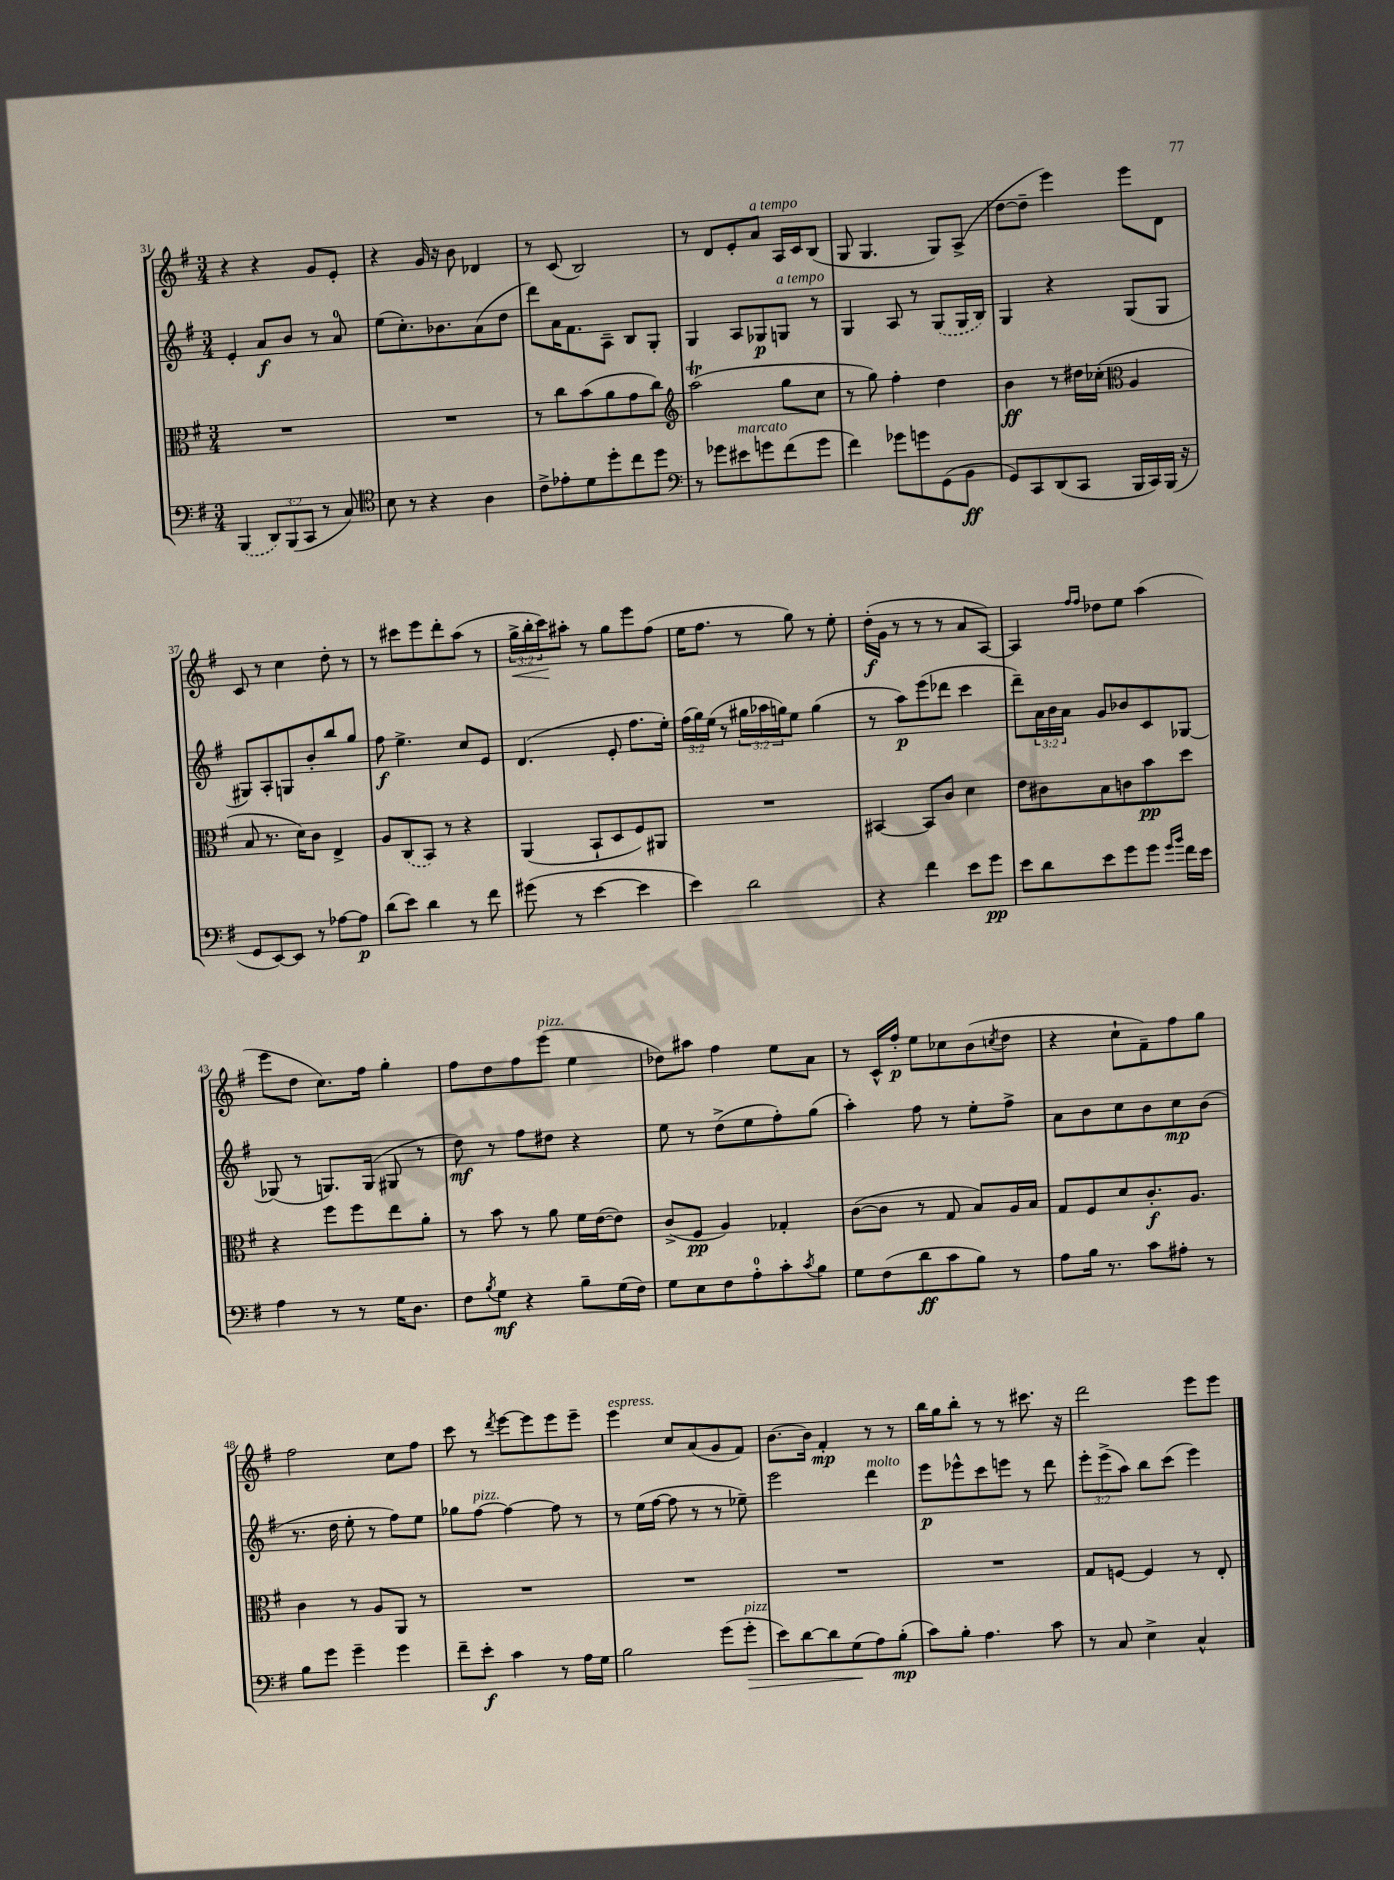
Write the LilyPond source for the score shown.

<<
\new StaffGroup <<
\new Staff = "s0" {
    \clef treble \key g \major \numericTimeSignature \time 3/4 \override Staff.TupletNumber.text = #tuplet-number::calc-fraction-text
    r4 r4 g'8 e'8-. |
    r4 g'16 r16 b'8 des'4 |
    r8 c'8( b2) |
    r8 d'8 e'8-. a'8^\markup { \italic "a tempo" } a16 c'16 b8( |
    g8 g4. g8) a8->( |
    d''8~ d''8-- e'''4) e'''8 d'8 |
    c'8 r8 c''4 d''8-. r8 |
    r8 cis'''8 e'''8 d'''8-. a''8( r8 |
    \tuplet 3/2 { g''16->\< b''16-. c'''16\!) } ais''8-. r8 g''8 e'''8 fis''8( |
    e''16 fis''8. r8 g''8) r8 e''8-. |
    d''16-.\f( g'16 r8 r8 r8 a'8 a8~) |
    a4 \grace { fis''16 fis''16 } des''8 e''8 a''4( |
    e'''8 d''8 c''8.) fis''16 g''4-. |
    fis''8 d''8 fis''8 e'''8^\markup { \italic "pizz." }( e''4 |
    des''8) ais''8 fis''4 e''8 a'8 |
    r8 c'16-^ fis''16-.\p e''8 ces''8 b'8( \acciaccatura { c''8 } d''8 |
    r4 c''8-! fis'8--) fis''8 g''8 |
    fis''2 c''8 fis''8 |
    c'''8 r8 \acciaccatura { d'''8 } e'''8~ e'''8 e'''8 e'''8-- |
    e'''4^\markup { \italic "espress." } c''8 a'8( g'8 fis'8) |
    b'8.~ b'16 fis'4-.\mp r8 r8 |
    b''16 g''16 b''8-. r8 r8 cis'''8. r16 |
    d'''2 e'''8 e'''8 \bar "|." |
}
\new Staff = "s1" {
    \clef treble \key g \major \numericTimeSignature \time 3/4 \override Staff.TupletNumber.text = #tuplet-number::calc-fraction-text
    e'4-. a'8\f b'8 r8 a'8-0 |
    e''8( c''8.-.) bes'8. a'8( d''8 |
    d'''8) a'16 fis'8. a8-- b8 g8-. |
    g4 a8 ges8\p g8^\markup { \italic "a tempo" } r8 |
    g4 a8 r8 \once \slurDashed g8( g16 b16) |
    g4 r4 g8( g8 |
    gis8) a8-. g8 b'8-. b''8 g''8 |
    fis''8\f e''4.-> c''8 e'8 |
    d'4.( e'8-. fis''8. e''16-.) |
    \tuplet 3/2 { fis''16( g''16) e''16( } r8 \tuplet 3/2 { gis''16 aes''16 g''16) } e''8 g''4( |
    r8 a''8\p) e'''8( des'''8 c'''4 |
    d'''8--) \tuplet 3/2 { a'16 b'16 a'16 } g'8 bes'8 c'8 ges8~ |
    ges8( r8 g8.) g16( gis8 r8 |
    d''8\mf) r8 fis''8 dis''8 r4 |
    e''8 r8 d''8->( e''8 fis''8-.) g''8( |
    a''4-.) fis''8 r8 e''8-. fis''8-> |
    a'8 b'8 c''8 b'8 c''8\mp b'8( |
    r8. d''16 e''8-. r8 fis''8) e''8 |
    ges''8 fis''8~^\markup { \italic "pizz." } fis''4~ fis''8 r8 |
    r8 e''16( fis''16~ fis''8 r8 r8 ees''8--) |
    e'''2 d'''4^\markup { \italic "molto" } |
    e'''8\p ees'''8-^ c'''8 e'''8 r8 d'''8 |
    \tuplet 3/2 { e'''8-. e'''8->( a''8) } b''8 c'''8( e'''4) \bar "|." |
}
\new Staff = "s2" {
    \clef alto \key g \major \numericTimeSignature \time 3/4
    R2. |
    R2. |
    r8 c''8 b'8( a'8 g'8 c''8) |
    \clef treble a''2\trill( g''8 c''8 |
    r8 g''8) fis''4-. d''4 |
    b'4\ff r8 dis''16 ces''16-.( \clef alto a4 |
    b8 r8. d'16) c'8 e4-> |
    a8 \once \slurDashed c8( b,8) r8 r4 |
    a,4( b,8-! d8 fis8) ais,8 |
    R2. |
    bis,4~ bis,8 c'8 d'4 |
    e'8 cis'8 b8 c'8 b'8\pp d''8 |
    r4 fis''8 fis''8 e''8 a'8-. |
    r8 b'8 r8 a'8 fis'16 e'16~( e'8) |
    c'8->( fis8\pp a4) ges4-. |
    c'8~( c'8 r8 g8 b8) a16 b16 |
    g8 fis8 d'8 c'8.-.\f a8. |
    c'4 r8 a8 a,8 r8 |
    R2. |
    R2. |
    R2. |
    R2. |
    g8 f8~ f4 r8 e8-. \bar "|." |
}
\new Staff = "s3" {
    \clef bass \key g \major \numericTimeSignature \time 3/4 \override Staff.TupletNumber.text = #tuplet-number::calc-fraction-text
    \once \slurDashed b,,4( \tuplet 3/2 { d,8) b,,8( c,8 } r8 c8) |
    \clef tenor b8 r8 r4 a4 |
    c'8-> ees'8-. d'8 d''8-. c''8 d''8 |
    \clef bass r8 ges'8 eis'8^\markup { \italic "marcato" } g'8 fis'8( g'8 |
    fis'4) ges'8 g'8 g,8( b,8\ff |
    g,8) c,8 d,8( c,8 b,,16 c,16) b,,16( r16 |
    g,8 e,8~) e,8 r8 aes8~ aes8\p |
    d'8( e'8) d'4 r8 fis'8 |
    gis'8( r8 e'4~ e'4 |
    e'4) d'2 |
    r4 fis'4 e'8 g'8\pp |
    e'8 d'8 e'8 g'8 g'8 \grace { g'16 b'16 } fis'16 e'16 |
    a4 r8 r8 g16 d8. |
    fis8 \acciaccatura { b8 } g8\mf r4 b8-- g16( fis16) |
    g8 e8 fis8 a8-0-. c'8-. \acciaccatura { c'8 } b8 |
    g8 fis8( d'8\ff c'8 b8) r8 |
    a8 b16 r8. c'8 ais8-. r8 |
    b8 g'8 g'4-- g'4 |
    fis'8-- e'8-.\f c'4 r8 a16 g16 |
    b2 g'8( g'8-.\>^\markup { \italic "pizz." } |
    e'8) d'8~ d'8 g8\!( a8) b8-.\mp( |
    c'8) b8-. a4. c'8 |
    r8 c8 e4-> c4-^ \bar "|." |
}
>>
>>
\layout { \context { \Score currentBarNumber = #31 } }
